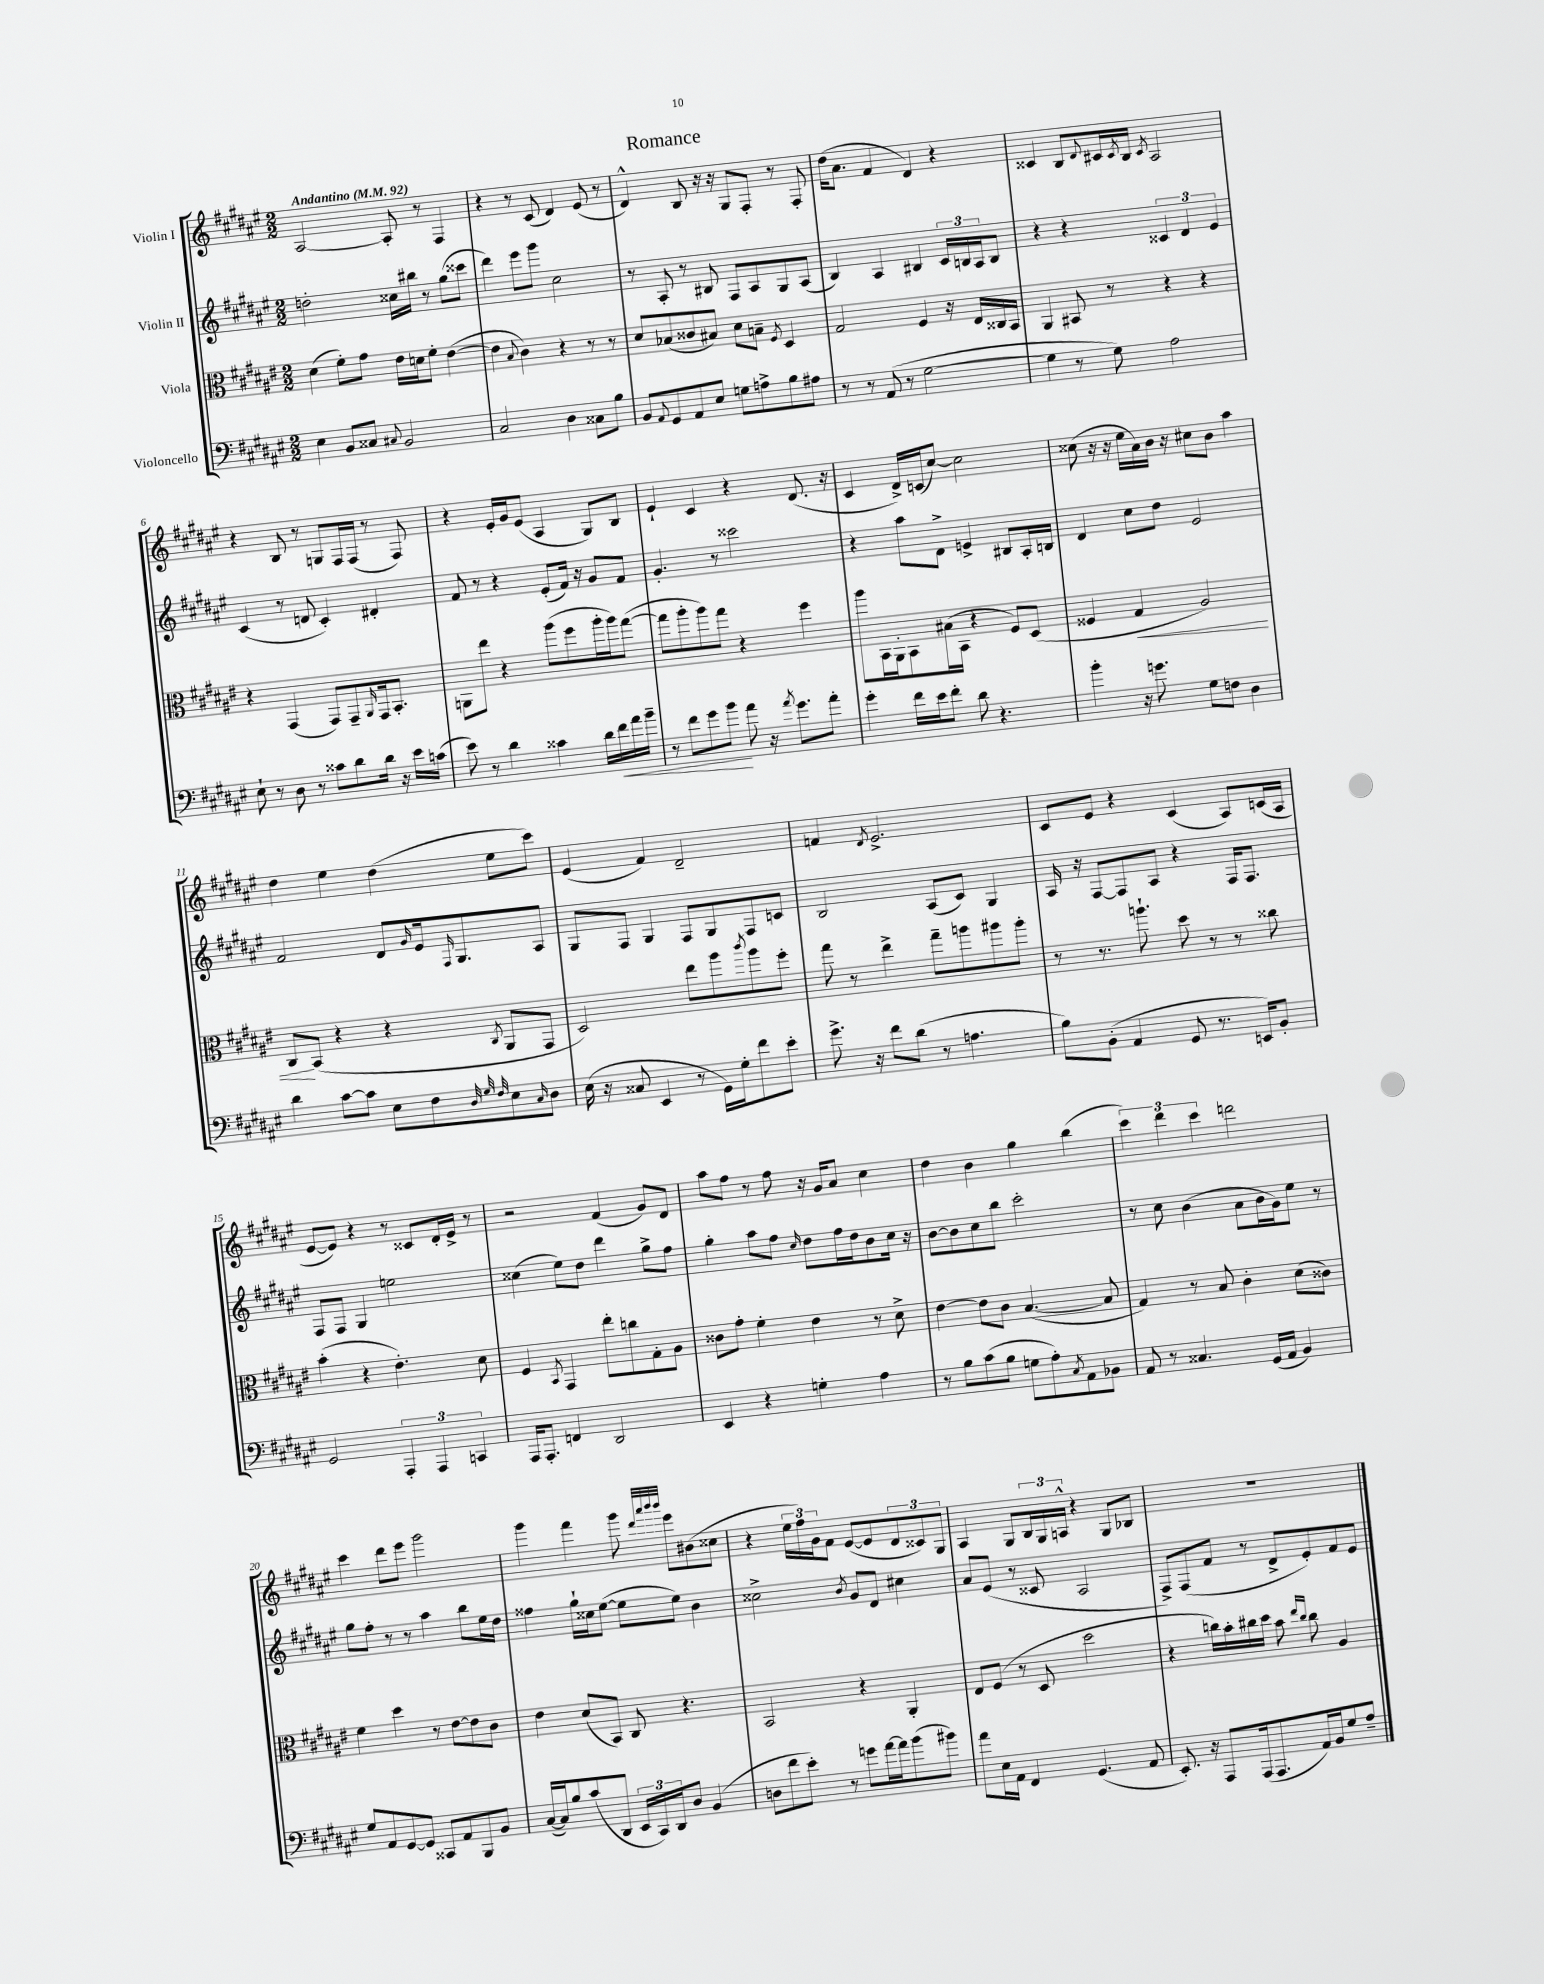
\header { title = "Romance" }
<<
\new StaffGroup <<
\new Staff = "s0" \with { instrumentName = "Violin I" } {
    \clef treble \key fis \major \numericTimeSignature \time 2/2 \tempo "Andantino" 4 = 92
    ais2~ ais8-. r8 fis4 |
    r4 r8 cis'8( dis'4) eis'8( r8 |
    dis'4-^) b8 r16 r16 gis8 fis8-. r8 fis8-. |
    dis''16( ais'8. fis'4 dis'4) r4 |
    cisis'4 b8 \appoggiatura { dis'8 } cis'16 \acciaccatura { cis'8 } b16 \acciaccatura { cis'8 } ais2 |
    r4 b8 r8 g8 fis16 fis16( r8 fis8) |
    r4 eis'16-. gis'16 eis'8( ais4 gis8) b8 |
    eis'4-! cis'4 r4 dis'8.( r16 |
    cis'4 dis'16->) c'16( cis''8~) cis''2 |
    cisis''8( r16 r16 eis''16 ais'16) b'16 r16 cis''8 b'8 ais''4 |
    dis''4 eis''4 dis''4( eis''8 cis'''8) |
    eis'4( fis'4) dis'2-- |
    f'4 \acciaccatura { dis'8 } eis'2.-> |
    cis'8 eis'8 r4 cis'4( ais8) c'16( ais16 |
    eis'8~ eis'8) r4 r8 cisis'8 dis'16-. eis'16-> r8 |
    r2 fis'4( gis'8) dis'8 |
    ais''8 fis''8 r8 fis''8 r16 gis'16 ais'8 cis''4 |
    dis''4 b'4 gis''4 b''4( |
    \tuplet 3/2 { cis'''4) dis'''4 cis'''4 } d'''2 |
    cis'''4 dis'''8 eis'''8 gis'''2 |
    gis'''4 fis'''4 gis'''8 \grace { dis'''32 ais'''32 b'''32 b'''32 } eis'''8 bis'8( cisis''8 |
    r4 \tuplet 3/2 { eis''16 fis''16) gis'16 } fis'8 eis'8~( eis'8 \tuplet 3/2 { dis'8 cisis'8) gis8 } |
    ais4 gis8 \tuplet 3/2 { b16 gis16 a16-^ } r4 gis8 bes8 |
    R1 \bar "|." |
}
\new Staff = "s1" \with { instrumentName = "Violin II" } {
    \clef treble \key fis \major \numericTimeSignature \time 2/2
    d''2-. cisis''16 bis''16 r8 gis''8( cisis'''8 |
    dis'''4) eis'''8 gis'''8 cis''2 |
    r8 ais8-. r8 bis8 fis8 ais8 gis8 ais8( |
    b4) ais4 bis4 \tuplet 3/2 { cis'16 b16 ais16 } b8 |
    r4 r4 \tuplet 3/2 { cisis'4 dis'4 eis'4 } |
    cis'4( r8 d'8 cis'4-.) dis'4-. |
    fis'8 r8 r4 eis'8-.( fis'16) r16 gis'8 fis'8 |
    gis'4.-. r8 cisis'''2 |
    r4 ais''8 dis'8-> e'4-> bis8 ais16-. b16 |
    dis'4 cis''8 dis''8 eis'2 |
    fis'2 dis'8 \grace { gis'16 } eis'16 \grace { fis16 } gis8. ais8 |
    gis8 fis8 gis4 fis8 gis8 fis8 c'8 |
    b2 ais8( cis'8) gis4 |
    ais16 r16 fis8~ fis8 ais8 r4 fis16 fis8. |
    fis8 fis8 gis4 e''2 |
    cisis''4( eis''8) dis''8 dis'''4 gis''8-> fis''8 |
    gis''4-. ais''8 fis''8 \grace { cis''16 } dis''8 fis''16 dis''16 b'8 cis''16 r16 |
    b'8~ b'8 cis''8 b''8 cis'''2-. |
    r8 cis''8 b'4( ais'8 b'16 gis'16) eis''8 r8 |
    gis''8 fis''8-. r8 r8 ais''4 b''8 eis''16 dis''16 |
    fisis''4 gis''16-! cisis''16 eis''8~( eis''8 eis''8) b'4 |
    cisis''2-> \acciaccatura { b'8 } gis'8 dis'8 cis''4 |
    ais'8 eis'8( r8 cisis'8 ais2 |
    fis8->) fis8( fis'8 r8 dis'8-> eis'8-.) fis'8 eis'8 \bar "|." |
}
\new Staff = "s2" \with { instrumentName = "Viola" } {
    \clef alto \key fis \major \numericTimeSignature \time 2/2
    dis'4( fis'8-.) gis'8 eis'16 d'16 fis'8-. eis'4~( |
    eis'4 \appoggiatura { b8 } cis'4) r4 r8 r8 |
    dis'8 bes8( cisis'8 bis8) dis'8 b8-- \acciaccatura { fis8 } dis4 |
    gis2 fis4 r16 eis16 cisis16 b,16 |
    ais,4 bis,8 r8 r4 r4 |
    r4 gis,4( gis,8) gis,8-- \grace { ais,16 } gis,16 b,8.-. |
    a,8 eis''8 r4 ais''8( fis''8 ais''16-. ais''16) gis''8~( |
    gis''8 ais''8-. ais''8) gis''8 r4 fis''4 |
    ais''8 b,16 ais,16-. b,8 bis16( b,16 r4 fis8) dis8( |
    fisis4 gis4\< ais2) |
    cis8\! b,8( r4 r4 \acciaccatura { cis8 } ais,8 gis,8 |
    dis2) eis''8 ais''8 \acciaccatura { cis'''8 } ais''8 fis''8-. |
    gis''8 r8 eis''4-> gis''8-- a''8 ais''8 ais''8-. |
    r8 r8. a''8.-! dis''8 r8 r8 cisis''8 |
    b'4-.( r4 eis'4.-.) dis'8 |
    fis4 \acciaccatura { b,8 } gis,4 eis''8-. c''8 gis8-. ais8 |
    cisis'8 gis'8-. fis'4-. eis'4 r8 dis'8-> |
    eis'4~ eis'8 cis'8 b4.~( b8 |
    gis4) r8 b8 cis'4-. dis'8( cisis'8) |
    fis'4 dis''4 r8 eis'8~ eis'8 cis'8 |
    eis'4 dis'8( b,8) cis8 r4. |
    b,2 r4 ais,4-. |
    eis8 fis8( r8 dis8 dis''2 |
    r4 c''16) b'16-. cis''16 dis''16 b'8 \grace { eis''16 cis''16 } cis''8 ais4 \bar "|." |
}
\new Staff = "s3" \with { instrumentName = "Violoncello" } {
    \clef bass \key fis \major \numericTimeSignature \time 2/2
    eis4 b,8 cisis8 \appoggiatura { cis8 } b,2 |
    cis2 dis4 cisis8 b8 |
    b,8 \appoggiatura { ais,8 } gis,8 ais,8 eis8 g8 a8-> b8 ais8 |
    r8 r8 ais,8( r8 gis2~ |
    gis4 r8 gis8) ais2 |
    eis8-! r8 dis8 r8 cisis'8 dis'8 dis'16 r16 eis'16 c'16( |
    eis'8) r8 dis'4 cisis'4 dis'16 fis'16\< ais'16 b'16-- |
    r8 fis'8 gis'8 b'8\! ais'8 r16 \acciaccatura { ais'8 } gis'8. ais'8-. |
    gis'4-. fis'16 eis'16 fis'8-. dis'8 r4. |
    b'4-. r16 g'8. gis8 f8 dis4 |
    dis'4 cis'8~ cis'8 eis8 fis8 \grace { dis32 gis32 fis32 } eis8 \grace { cis16 } dis8 |
    eis16( r16 cisis8 eis,4 r8 gis,16) gis16-. fis'8 eis'8-. |
    gis'8.-> r16 fis'8 dis'8( r8 a4. |
    b8) b,8-.( ais,4 gis,8 r8. e,16) b,8-. |
    gis,2 \tuplet 3/2 { ais,,4-. ais,,4 c,4 } |
    ais,,16 ais,,8.-. f,4 dis,2 |
    eis,4 r4 g4-. ais4 |
    r8 b8 cis'8( b8 g8 ais8-.) \acciaccatura { cis8 } ais,8 bes,8 |
    ais,8 r8 cisis4. gis,16( ais,16 b,4) |
    gis8 ais,8 gis,8~ gis,8 cisis,8 ais,8 b,,8 b,8 |
    cis16~( cis16) b8 cis'8( dis,8 \tuplet 3/2 { eis,16 cis,16) dis,16 } dis8 b,4( |
    d8 fis'8 eis'8-.) r8 g'8 ais'16~ ais'16 b'8( bis'8) |
    ais'8 eis16 ais,16 fis,4 gis,4.( ais,8 |
    eis,8.-.) r16 ais,,8 ais,,16( ais,,8. ais,16) b,16 gis8 ais8-- \bar "|." |
}
>>
>>
